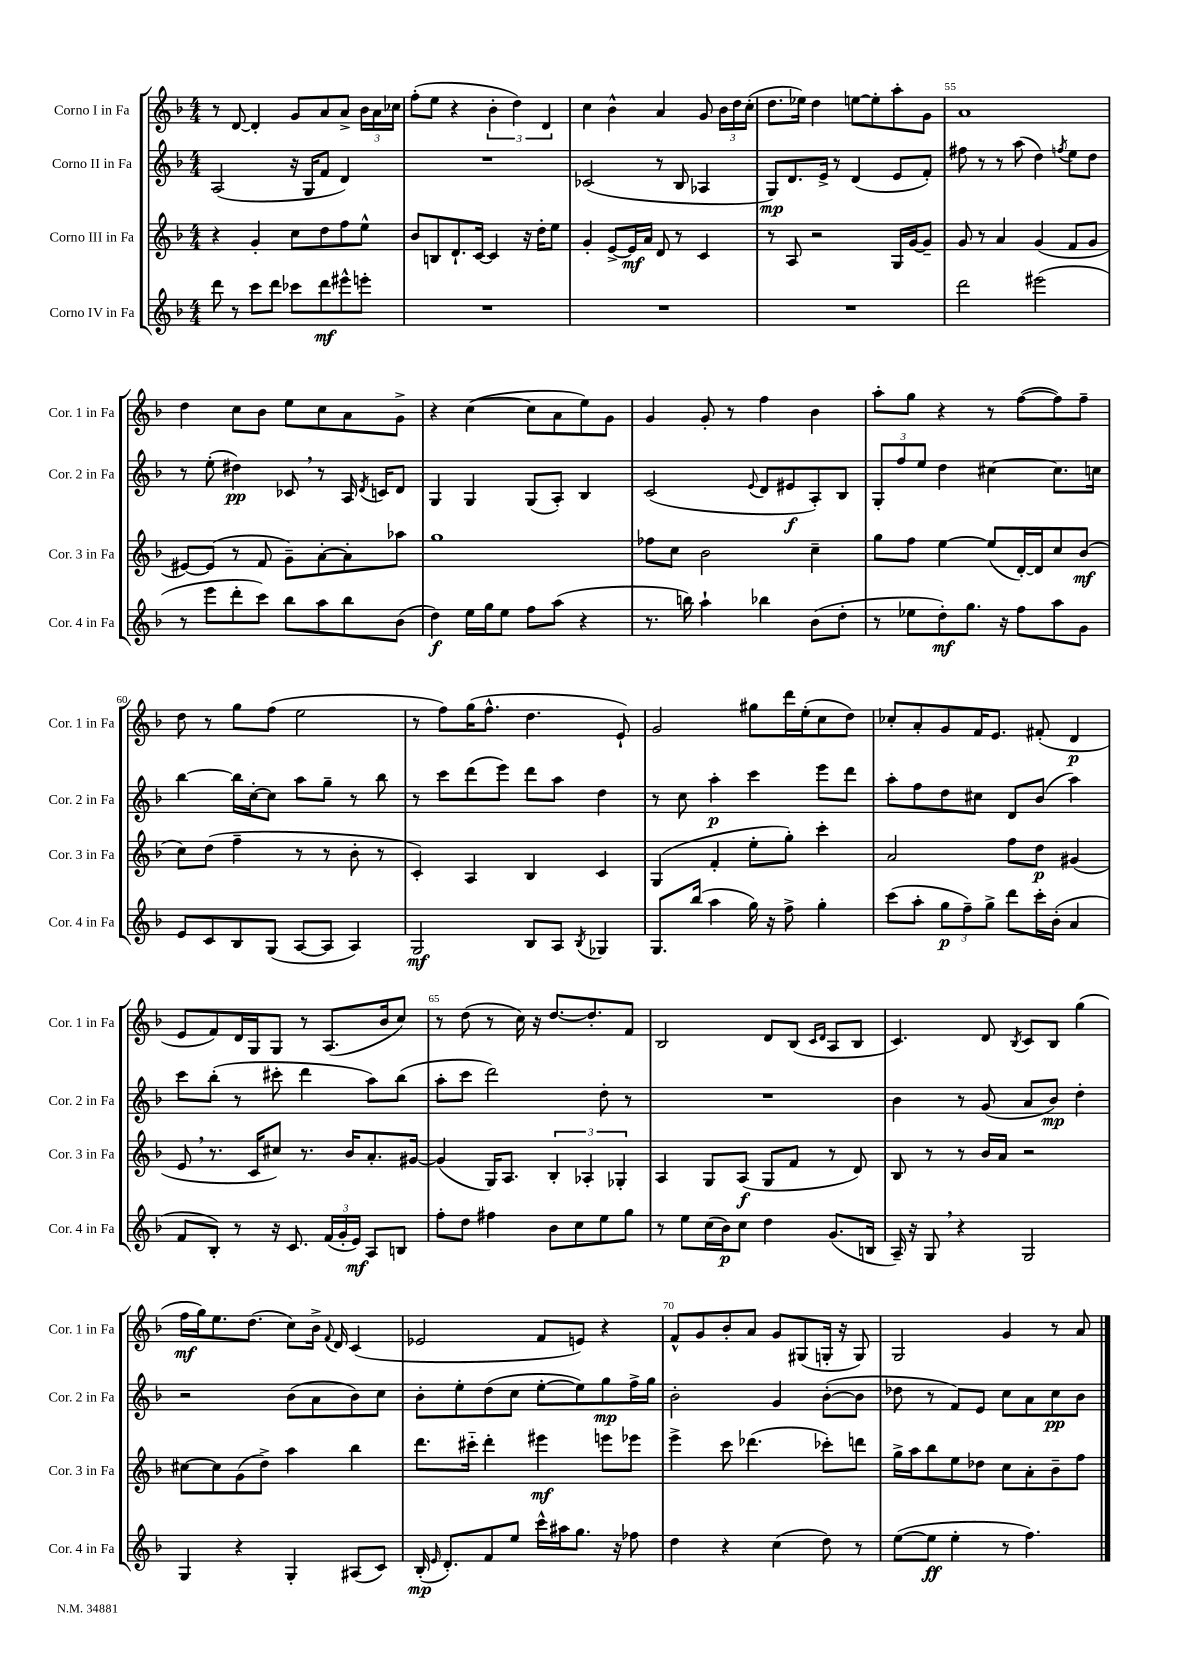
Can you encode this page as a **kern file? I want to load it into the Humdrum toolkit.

**kern	**dynam	**kern	**dynam	**kern	**dynam	**kern	**dynam
*part4	*part4	*part3	*part3	*part2	*part2	*part1	*part1
*staff4	*staff4	*staff3	*staff3	*staff2	*staff2	*staff1	*staff1
*I"Corno IV in Fa	*	*I"Corno III in Fa	*	*I"Corno II in Fa	*	*I"Corno I in Fa	*
*I'Cor. 4 in Fa	*	*I'Cor. 3 in Fa	*	*I'Cor. 2 in Fa	*	*I'Cor. 1 in Fa	*
*clefG2	*	*clefG2	*	*clefG2	*	*clefG2	*
*k[b-]	*	*k[b-]	*	*k[b-]	*	*k[b-]	*
*M4/4	*	*M4/4	*	*M4/4	*	*M4/4	*
=51	=51	=51	=51	=51	=51	=51	=51
8ddd\	.	4r	.	(2A/	.	8r	.
8r	.	.	.	.	.	[8d/	.
8ccc\L	.	4g'/	.	.	.	4d'/]	.
8ddd\J	.	.	.	.	.	.	.
8ccc-X\L	.	8cc\L	.	16r	.	8g/L	.
.	.	.	.	16G/KL	.	.	.
8ddd\	mf	8dd\	.	8f/J	.	8a/	.
8eee#X^^\	.	8ff\	.	4d/)	.	8a^/J	.
8eeen'\J	.	8ee^^\J	.	.	.	24b-\LL	.
.	.	.	.	.	.	24a\	.
.	.	.	.	.	.	24cc-X\JJ	.
=52	=52	=52	=52	=52	=52	=52	=52
1r	.	8b-/L	.	1r	.	(8ff'\L	.
.	.	8Bn/	.	.	.	8ee\J	.
.	.	8.d`/	.	.	.	4r	.
.	.	[16c/Jk	.	.	.	.	.
.	.	4c/]	.	.	.	6b-'\	.
.	.	.	.	.	.	6dd\)	.
.	.	16r	.	.	.	.	.
.	.	16dd'\KL	.	.	.	.	.
.	.	.	.	.	.	6d/	.
.	.	8ee\J	.	.	.	.	.
=53	=53	=53	=53	=53	=53	=53	=53
1r	.	4g'/	.	(2c-X/	.	4cc\	.
.	.	[8e^/L	.	.	.	4b-^^\	.
.	.	16e/L]	mf	.	.	.	.
.	.	16a/JJ	.	.	.	.	.
.	.	8d/	.	8r	.	4a/	.
.	.	8r	.	8B-/	.	.	.
.	.	4c/	.	4A-X/	.	8g/	.
.	.	.	.	.	.	24b-\LL	.
.	.	.	.	.	.	24dd\	.
.	.	.	.	.	.	(24cc'\JJ	.
=54	=54	=54	=54	=54	=54	=54	=54
1r	.	8r	.	8G/L)	mp	8.dd\L	.
.	.	8A/	.	8.d/	.	.	.
.	.	.	.	.	.	16ee-X\Jk)	.
.	.	2r	.	.	.	4dd\	.
.	.	.	.	16e^/Jk	.	.	.
.	.	.	.	8r	.	.	.
.	.	.	.	(4d/	.	[8een\L	.
.	.	.	.	.	.	8ee'\]	.
.	.	16G/LL	.	8e/L	.	8aa'\	.
.	.	[16g/J	.	.	.	.	.
.	.	8g~/J]	.	8f'/J)	.	8g\J	.
=55	=55	=55	=55	=55	=55	=55	=55
2ddd\	.	8g/	.	8ff#X\	.	1a	.
.	.	8r	.	8r	.	.	.
.	.	4a/	.	8r	.	.	.
.	.	.	.	(8aa\	.	.	.
(2eee#X\	.	(4g/	.	4dd\)	.	.	.
.	.	.	.	8qffn/	.	.	.
.	.	8f/L	.	8ee\L	.	.	.
.	.	8g/J	.	8dd\J	.	.	.
!!LO:LB:g=z
=56	=56	=56	=56	=56	=56	=56	=56
8r	.	[8e#X/L)	.	8r	.	4dd\	.
8eee\L	.	(8e#/J]	.	(8ee'\	.	.	.
8ddd'\	.	8r	.	4dd#X\)	pp	8cc\L	.
8ccc\J)	.	8f/	.	.	.	8b-\J	.
8bb-\L	.	8g~\L)	.	8c-X,/	.	8ee\L	.
8aa\	.	[8a'\	.	8r	.	8cc\	.
8bb-\	.	8a'\]	.	16A/	.	8a\	.
.	.	.	.	8qd/	.	.	.
.	.	.	.	16cn/KL	.	.	.
(8b-\J	.	8aa-X\J	.	8d/J	.	8g^\J	.
=57	=57	=57	=57	=57	=57	=57	=57
4dd\)	f	1gg	.	4G/	.	4r	.
16ee\LL	.	.	.	4G/	.	([4cc\	.
16gg\J	.	.	.	.	.	.	.
8ee\J	.	.	.	.	.	.	.
8ff\L	.	.	.	(8G/L	.	8cc\L]	.
(8aa\J	.	.	.	8A'/J)	.	8a\	.
4r	.	.	.	4B-/	.	8ee\)	.
.	.	.	.	.	.	8g\J	.
=58	=58	=58	=58	=58	=58	=58	=58
8.r	.	8ff-X\L	.	(2c/	.	4g/	.
.	.	8cc\J	.	.	.	.	.
16bbn\)	.	.	.	.	.	.	.
4aa`\	.	2b-\	.	.	.	8g'/	.
.	.	.	.	.	.	8r	.
.	.	.	.	8qqe/	.	.	.
4bb-X\	.	.	.	8d/L	.	4ff\	.
.	.	.	.	8e#X/	f	.	.
(8b-\L	.	4cc~\	.	8A'/)	.	4b-\	.
8dd'\J	.	.	.	8B-/J	.	.	.
=59	=59	=59	=59	=59	=59	=59	=59
8r	.	8gg\L	.	12G'/L	.	8aa'\L	.
.	.	.	.	12ff/	.	.	.
8ee-X\L	.	8ff\J	.	.	.	8gg\J	.
.	.	.	.	12ee/J	.	.	.
8dd'\)	mf	[4ee\	.	4dd\	.	4r	.
8.gg\J	.	.	.	.	.	.	.
.	.	(8ee/L]	.	[4cc#X\	.	8r	.
16r	.	.	.	.	.	.	.
8ff\L	.	[16d'/L)	.	.	.	([8ff\L	.
.	.	16d/J]	.	.	.	.	.
8aa\	.	8cc/	.	8.cc#\L]	.	8ff\])	.
8g\J	.	(8b-/J	mf	.	.	8ff~\J	.
.	.	.	.	16ccn\Jk	.	.	.
!!LO:LB:g=z
=60	=60	=60	=60	=60	=60	=60	=60
8e/L	.	8cc\L)	.	[4bb-\	.	8dd\	.
8c/	.	(8dd\J	.	.	.	8r	.
8B-/	.	4ff~\	.	16bb-\LL]	.	8gg\L	.
.	.	.	.	[16cc'\J	.	.	.
(8G/J	.	.	.	8cc\J]	.	(8ff\J	.
[8A/L	.	8r	.	8aa\L	.	2ee\	.
8A/J]	.	8r	.	8gg~\J	.	.	.
4A/)	.	8b-'\	.	8r	.	.	.
.	.	8r	.	8bb-\	.	.	.
=61	=61	=61	=61	=61	=61	=61	=61
2G/	mf	4c'/)	.	8r	.	8r	.
.	.	.	.	8ccc\L	.	8ff\L)	.
.	.	4A/	.	(8ddd\	.	(16gg\K	.
.	.	.	.	.	.	8.ff^^\J	.
.	.	.	.	8eee\J)	.	.	.
8B-/L	.	4B-/	.	8ddd\L	.	4.dd\	.
8A/J	.	.	.	8aa\J	.	.	.
8qB-/	.	.	.	.	.	.	.
4G-X/	.	4c/	.	4dd\	.	.	.
.	.	.	.	.	.	8e`/)	.
=62	=62	=62	=62	=62	=62	=62	=62
8.G/L	.	(4G/	.	8r	.	2g/	.
.	.	.	.	8cc\	.	.	.
(16bb-/Jk	.	.	.	.	.	.	.
4aa\	.	4f'/	.	4aa'\	p	.	.
16gg\)	.	8ee'\L	.	4ccc\	.	8gg#X\L	.
16r	.	.	.	.	.	.	.
8ff^\	.	8gg'\J)	.	.	.	16ddd\L	.
.	.	.	.	.	.	(16ee'\J	.
4gg'\	.	4ccc'\	.	8eee\L	.	8cc\	.
.	.	.	.	8ddd\J	.	8dd\J)	.
=63	=63	=63	=63	=63	=63	=63	=63
(8ccc\L	.	2a/	.	8aa'\L	.	8cc-X'/L	.
8aa'\J	.	.	.	8ff\	.	8a'/	.
12gg\L	p	.	.	8dd\	.	8g/	.
12ff~\)	.	.	.	.	.	.	.
.	.	.	.	8cc#X\J	.	16f/K	.
12gg^\J	.	.	.	.	.	.	.
.	.	.	.	.	.	8.e/J	.
8ddd\L	.	8ff\L	.	8d/L	.	.	.
16ccc'\L	.	8dd\J	p	(8b-/J	.	(8f#X'/	.
(16b-'\JJ	.	.	.	.	.	.	.
4a/	.	(4g#X/	.	4aa\)	.	4d/	p
!!LO:LB:g=z
=64	=64	=64	=64	=64	=64	=64	=64
8f/L	.	8e,/	.	8ccc\L	.	8e/L	.
8B-'/J)	.	8.r	.	(8bb-'\J	.	8f/)	.
8r	.	.	.	8r	.	16d/L	.
.	.	16c/KL	.	.	.	16G/J	.
16r	.	8cc#X/J)	.	8ccc#X'\	.	8G/J	.
8.c/	.	.	.	.	.	.	.
.	.	8.r	.	4ddd\	.	8r	.
(24f/LL	.	.	.	.	.	(8.A/L	.
24g'/	.	.	.	.	.	.	.
.	.	16b-/KL	.	.	.	.	.
24e/JJ)	mf	.	.	.	.	.	.
8A/L	.	8.a'/	.	8aa\L)	.	.	.
.	.	.	.	.	.	16b-/k	.
8Bn/J	.	.	.	(8bb-\J	.	8cc/J)	.
.	.	[16g#X/Jk	.	.	.	.	.
=65	=65	=65	=65	=65	=65	=65	=65
8ff'\L	.	(4g#/]	.	8aa'\L	.	8r	.
8dd\J	.	.	.	8ccc\J	.	(8dd\	.
4ff#X\	.	16G/KL)	.	2ddd\)	.	8r	.
.	.	8.A/J	.	.	.	.	.
.	.	.	.	.	.	16cc\)	.
.	.	.	.	.	.	16r	.
8b-\L	.	6B-'/	.	.	.	[8.dd/L	.
8cc\	.	.	.	.	.	.	.
.	.	6A-X'/	.	.	.	.	.
.	.	.	.	.	.	8.dd'/]	.
8ee\	.	.	.	8dd'\	.	.	.
.	.	6G-X'/	.	.	.	.	.
8gg\J	.	.	.	8r	.	8f/J	.
=66	=66	=66	=66	=66	=66	=66	=66
8r	.	4A/	.	1r	.	2B-/	.
8ee\L	.	.	.	.	.	.	.
(16cc\L	.	8G/L	.	.	.	.	.
16b-\J)	p	.	.	.	.	.	.
8cc\J	.	(8A/J	f	.	.	.	.
4dd\	.	8G/L	.	.	.	8d/L	.
.	.	8f/J	.	.	.	(8B-/J	.
.	.	.	.	.	.	16qqc/LL	.
.	.	.	.	.	.	16qqd/JJ	.
(8.g/L	.	8r	.	.	.	8A/L	.
.	.	8d/)	.	.	.	8B-/J	.
16Bn/Jk	.	.	.	.	.	.	.
=67	=67	=67	=67	=67	=67	=67	=67
16A~/)	.	8B-/	.	4b-\	.	4.c/)	.
16r	.	.	.	.	.	.	.
8G,/	.	8r	.	.	.	.	.
4r	.	8r	.	8r	.	.	.
.	.	16b-/LL	.	(8g/	.	8d/	.
.	.	16a/JJ	.	.	.	.	.
.	.	.	.	.	.	8qB-/	.
2G/	.	2r	.	8a/L	.	8c/L	.
.	.	.	.	8b-/J)	mp	8B-/J	.
.	.	.	.	4dd'\	.	(4gg\	.
!!LO:LB:g=z
=68	=68	=68	=68	=68	=68	=68	=68
4G/	.	[8cc#X\L	.	2r	.	16ff\LL	mf
.	.	.	.	.	.	16gg\J)	.
.	.	8cc#\]	.	.	.	8.ee\	.
4r	.	(8g\	.	.	.	.	.
.	.	.	.	.	.	(8.dd\J	.
.	.	8dd^\J)	.	.	.	.	.
4G'/	.	4aa\	.	(8b-\L	.	8cc\L)	.
.	.	.	.	8a\	.	16b-^\Jk	.
.	.	.	.	.	.	8qqf/	.
.	.	.	.	.	.	16d/	.
(8A#X/L	.	4bb-\	.	8b-\)	.	(4c/	.
8c/J)	.	.	.	8cc\J	.	.	.
=69	=69	=69	=69	=69	=69	=69	=69
(16B-'/	mp	8.ddd\L	.	8b-'\L	.	2e-X/	.
16qqe/	.	.	.	.	.	.	.
8.d'/L)	.	.	.	.	.	.	.
.	.	.	.	8ee'\	.	.	.
.	.	16ccc#X\Jk	.	.	.	.	.
8f/	.	4ddd'\	.	(8dd\	.	.	.
8ee/J	.	.	.	8cc\J	.	.	.
16ccc^^\LL	.	4eee#X\	mf	[8ee'\L	.	8f/L	.
16aa#X\J	.	.	.	.	.	.	.
8.gg\J	.	.	.	8ee\])	.	8en/J)	.
.	.	8eeen\L	.	8gg\	mp	4r	.
16r	.	.	.	.	.	.	.
8ff-X\	.	8eee-X\J	.	16ff^\L	.	.	.
.	.	.	.	16gg\JJ	.	.	.
=70	=70	=70	=70	=70	=70	=70	=70
4dd\	.	4eee^\	.	2b-'\	.	8f^^/L	.
.	.	.	.	.	.	8g/	.
4r	.	8ccc\	.	.	.	8b-'/	.
.	.	(4.ddd-X\	.	.	.	8a/J	.
(4cc\	.	.	.	4g/	.	8g/L	.
.	.	.	.	.	.	(8G#X/	.
8dd\)	.	8ccc-X'\L)	.	([8b-'\L	.	16Gn'/Jk	.
.	.	.	.	.	.	16r	.
8r	.	8dddn\J	.	8b-\J]	.	8G/)	.
=71	=71	=71	=71	=71	=71	=71	=71
([8ee\L	.	16gg^\LL	.	8dd-X\	.	2G/	.
.	.	16aa\J	.	.	.	.	.
8ee\J]	ff	8bb-\	.	8r	.	.	.
4ee'\	.	8ee\	.	8f/L)	.	.	.
.	.	8dd-X\J	.	8e/J	.	.	.
8r	.	8cc\L	.	8cc\L	.	4g/	.
4.ff\)	.	8a'\	.	8a\	.	.	.
.	.	8b-~\	.	8cc\	pp	8r	.
.	.	8ff\J	.	8b-\J	.	8a/	.
==	==	==	==	==	==	==	==
*-	*-	*-	*-	*-	*-	*-	*-
